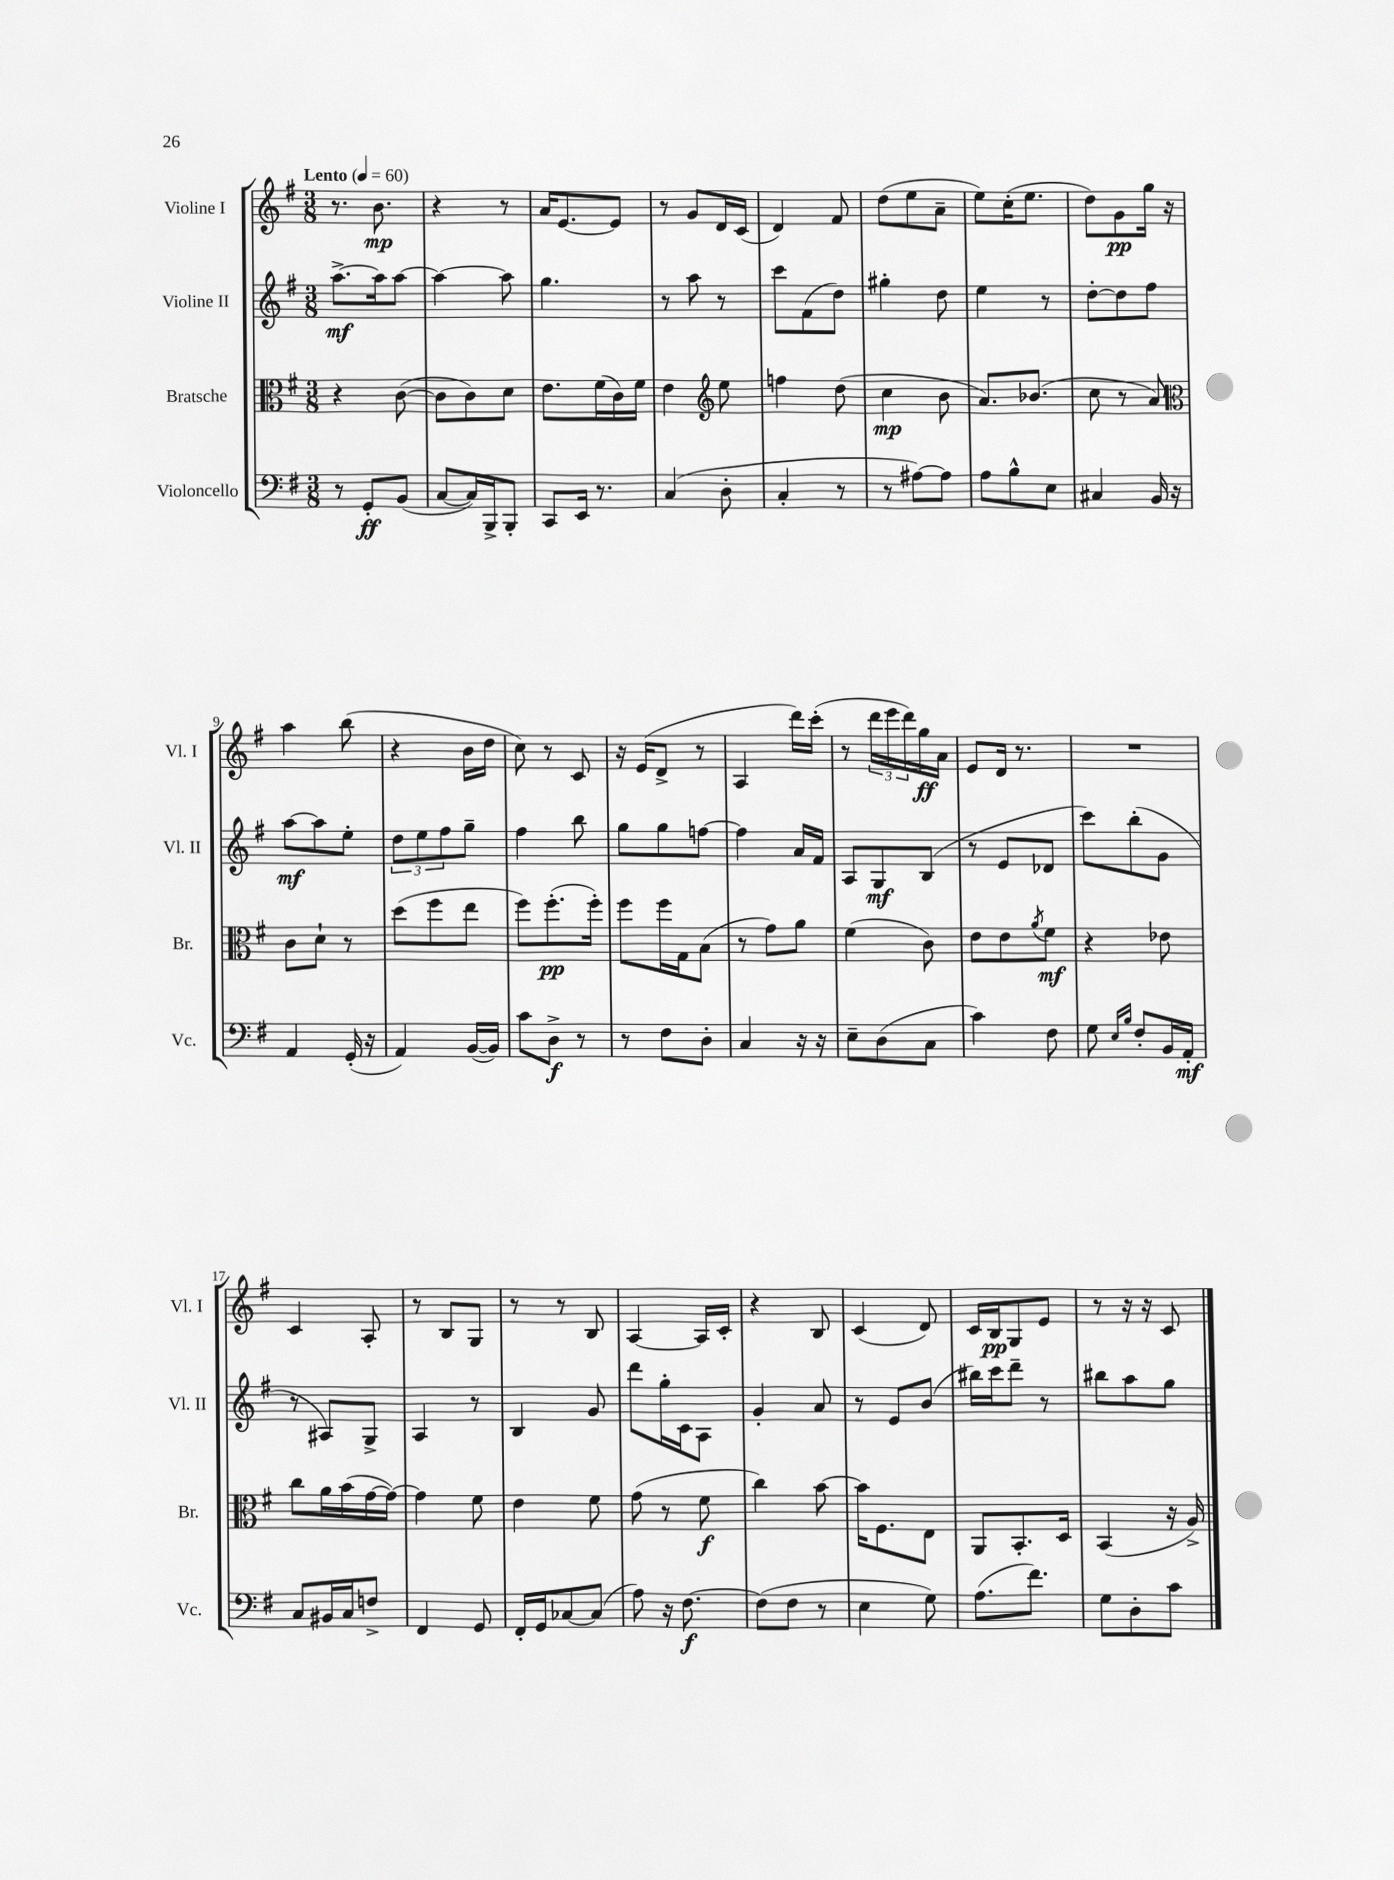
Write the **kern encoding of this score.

**kern	**kern	**kern	**kern
*staff4	*staff3	*staff2	*staff1
*clefF4	*clefC3	*clefG2	*clefG2
*k[f#]	*k[f#]	*k[f#]	*k[f#]
*M3/8	*M3/8	*M3/8	*M3/8
*MM60	*MM60	*MM60	*MM60
8r	4r	[8.aa^\L	8.r
8GG'/L	.	.	.
.	.	16aa\]k	8.b\
(8BB/J	([8c\	[8aa\J	.
=	=	=	=
[8C/L	8c\]L	4aa\_	4r
16C/]L)	8c\)	.	.
16BBB^/J	.	.	.
8BBB'/J	8d\J	8aa\]	8r
=	=	=	=
8CC/L	8.e\L	4.gg\	16a/LK
.	.	.	[8.e/
16EE/Jk	.	.	.
8.r	(16f#\L	.	.
.	16c\)	.	8e/]J
.	16f#\JJ	.	.
=	=	=	=
(4C/	4e\	8r	8r
.	.	8aa\	8g/L
*	*clefG2	*	*
8D'\	8ee\	8r	16d/L
.	.	.	(16c/JJ
=	=	=	=
4C'/	4ff\	8ccc\L	4d/)
.	.	(8f#\	.
8r	(8dd\	8dd\J)	8f#/
=	=	=	=
8r	4cc\	4gg#'\	(8dd\L
[8A#\L)	.	.	8ee\
8A#\]J	8b\	8dd\	8a~\J
=	=	=	=
8A\L	8.a/L)	4ee\	8ee\L)
8B^^\	.	.	(16cc'\K
.	(8.b-/J	.	8.ee\J
8E\J	.	8r	.
=	=	=	=
4C#/	8cc\	[8dd'\L	8dd\L)
.	8r	8dd\]	8g\
16BB/	8a/)	8ff#\J	16gg\Jk
16r	.	.	16r
=	=	=	=
*	*clefC3	*	*
4AA/	8c\L	[8aa\L	4aa\
.	8d`\J	8aa\]	.
(16GG'/	8r	8ee'\J	(8bb\
16r	.	.	.
=	=	=	=
4AA/)	(8dd\L	12dd\L	4r
.	.	12ee\	.
.	8ff#\	.	.
.	.	12ff#\	.
([16BB/LL	8ee\J	8gg~\J	16b\LL
16BB/]JJ)	.	.	16dd\JJ
=	=	=	=
8c\L	8ff#\L)	4ff#\	8cc\)
8D^\J	(8.ff#'\	.	8r
8r	.	8bb\	8c/
.	16ff#'\Jk)	.	.
=	=	=	=
8r	8ff#\L	8gg\L	16r
.	.	.	(16e/LK
8F#\L	16ff#\L	8gg\	8d^/J
.	16G\J	.	.
8D'\J	(8B\J	[8ff\J	8r
=	=	=	=
4C/	8r	4ff\]	4A/
.	8g\L)	.	.
16r	8a\J	16a/LL	16ddd\LL)
16r	.	16f#/JJ	(16ccc'\JJ
=	=	=	=
8E~\L	(4f#\	8A/L	8r
(8D\	.	8G/	24ddd\LL
.	.	.	24eee\
.	.	.	24ddd\)
8C\J	8c\)	(8B/J	16gg\
.	.	.	16a\JJ
=	=	=	=
4c\)	8e\L	8r	8e/L
.	8e\	8e/L	16d/Jk
.	.	.	8.r
.	8qa/	.	.
8F#\	8f#\J	8d-/J	.
=	=	=	=
8G\	4r	8ccc\L)	4.r
16qqE/LL	.	.	.
16qqB/JJ	.	.	.
8F#'/L	.	(8bb'\	.
16BB/L	8e-\	8g\J	.
16AA'/JJ	.	.	.
=	=	=	=
8C/L	8cc\L	8r	4c/
16BB#/L	16a\L	8A#/L)	.
16C/J	(16b\	.	.
8F^/J	[16g\	8G^/J	8A'/
.	16g\_JJ)	.	.
=	=	=	=
4FF#/	4g\]	4A/	8r
.	.	.	8B/L
8GG/	8f#\	8r	8G/J
=	=	=	=
16FF#'/LL	4e\	4B/	8r
16GG/J	.	.	.
[8C-/	.	.	8r
(8C-/]J	8f#\	8g/	8B/
=	=	=	=
8A\)	(8g\	8ddd\L	[4A/
16r	8r	16gg'\L	.
[8.F#\	.	16c\J	.
.	8f#\	8A\J	16A/]LL
.	.	.	16c'/JJ
=	=	=	=
(8F#\]L	4cc\)	4g'/	4r
8F#\J	.	.	.
8r	[8b\	8a/	8B/
=	=	=	=
4E\	16b\]LK	8r	(4c/
.	8.F#\	.	.
.	.	8e/L	.
8G\)	8E\J	(8b/J	8d/)
=	=	=	=
(8.A\L	8AA/L	16bb#\LL)	16c/LL
.	.	16ccc\J	16B/J
.	8.BB'/	8ddd~\J	8G/
8.f#\J)	.	.	.
.	.	8r	8e/J
.	16D/Jk	.	.
=	=	=	=
8G\L	(4BB/	8bb#\L	8r
8D'\	.	8aa\	16r
.	.	.	16r
8c\J	16r	8gg\J	8c/
.	16A^/)	.	.
==	==	==	==
*-	*-	*-	*-
